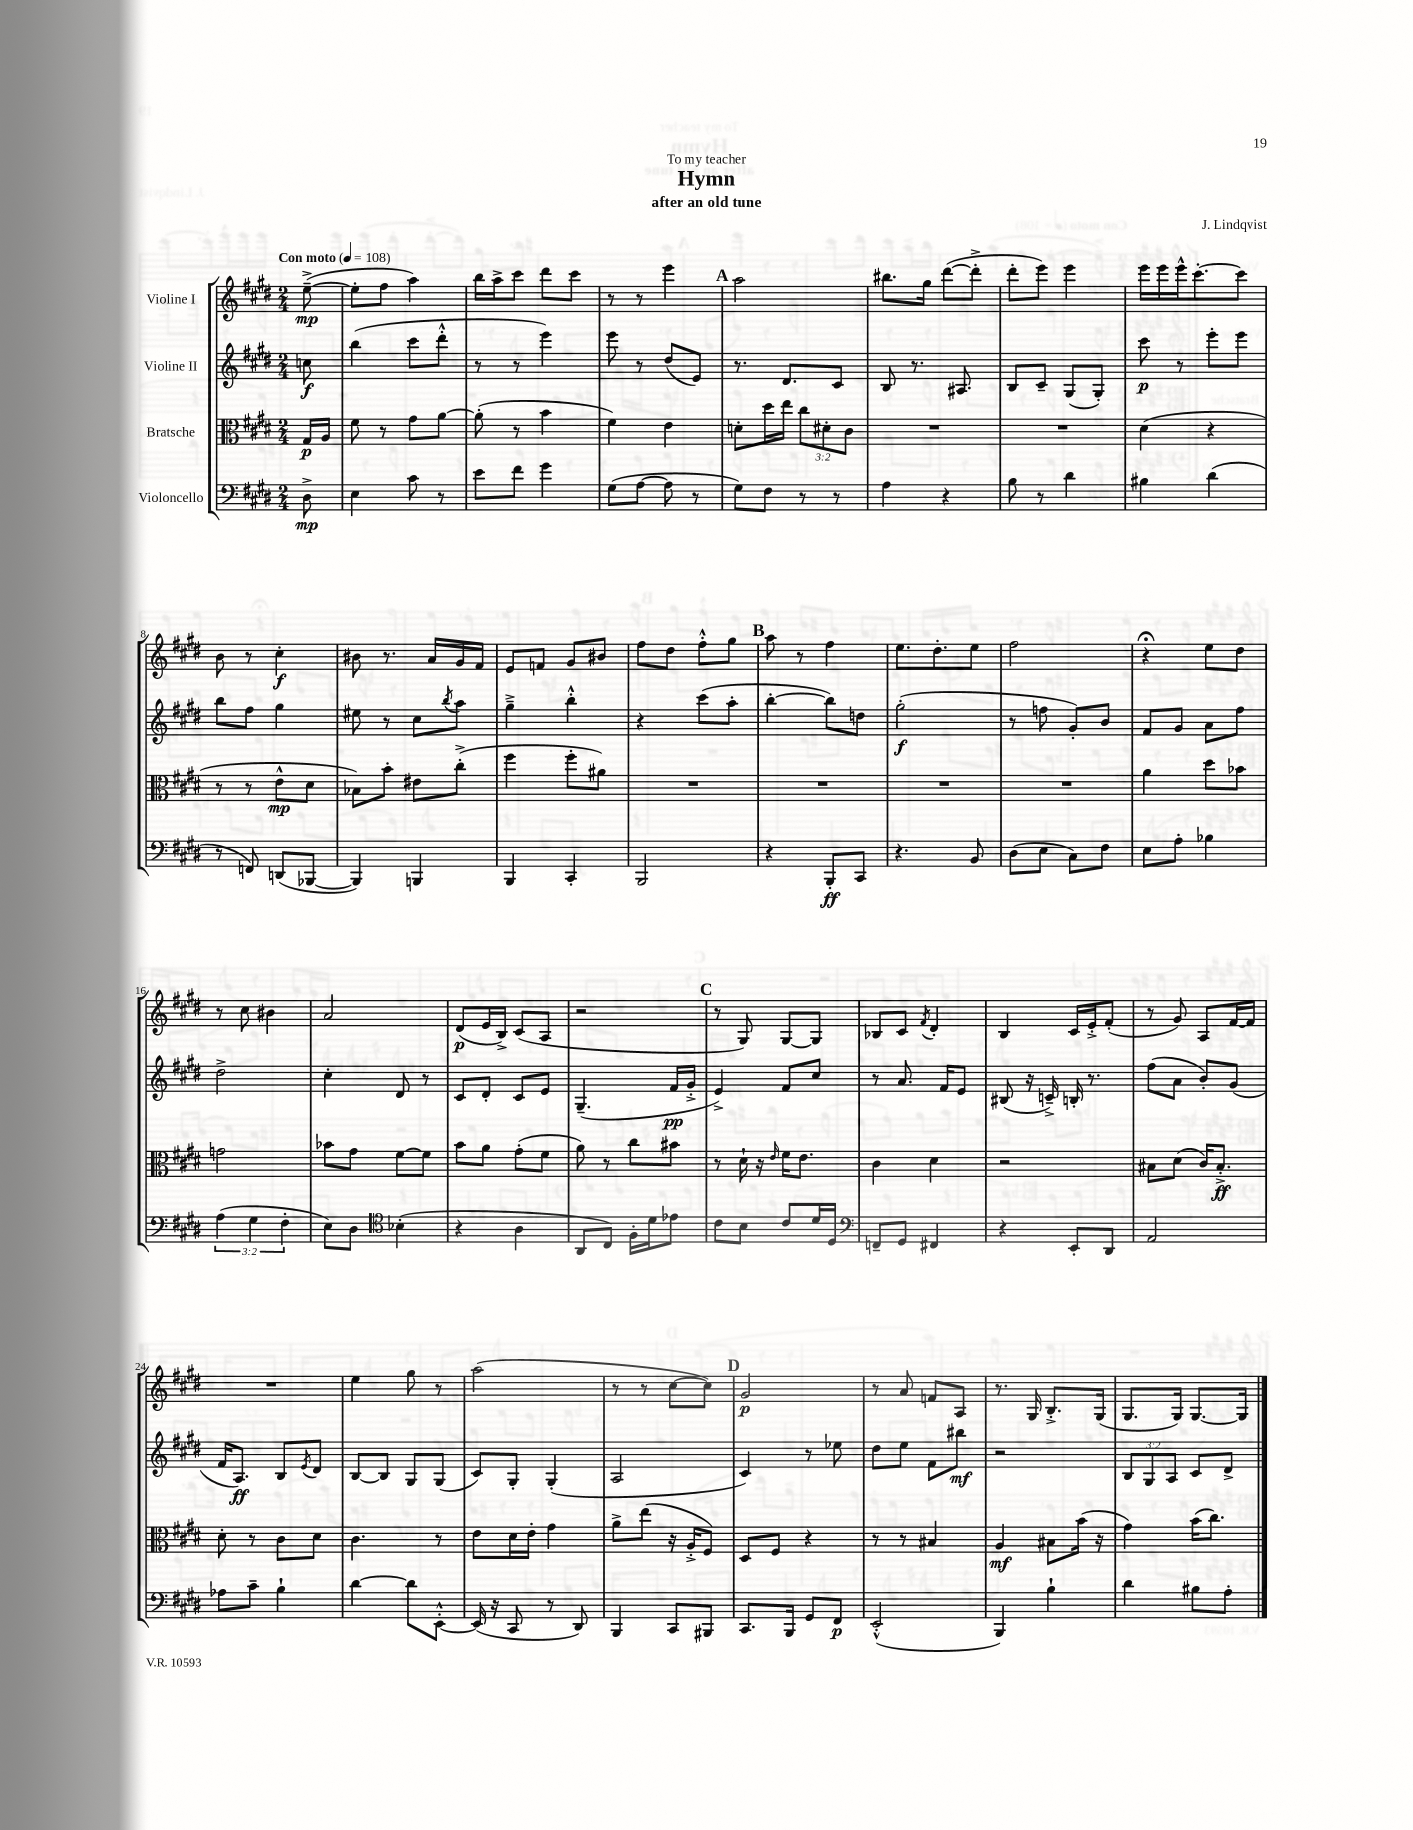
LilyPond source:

\header { title = "Hymn" composer = "J. Lindqvist" subtitle = "after an old tune" dedication = "To my teacher" }
<<
\new StaffGroup <<
\new Staff = "s0" \with { instrumentName = "Violine I" } {
    \clef treble \key e \major \numericTimeSignature \time 2/4 \partial 8 \tempo "Con moto" 4 = 108
    e''8~--->\mp( |
    e''8-. fis''8 a''4) |
    b''16 a''16-> cis'''8 dis'''8 cis'''8 |
    r8 r8 e'''4 |
    \mark \markup { \bold "A" } a''2 |
    bis''8. gis''16 dis'''8~( dis'''8-.-> |
    dis'''8-. e'''8) e'''4 |
    e'''16 e'''16 e'''16-^ cis'''8.~-. cis'''8 |
    b'8 r8 cis''4-.\f |
    bis'8 r8. a'16 gis'16 fis'16 |
    e'8 f'8 gis'8 bis'8 |
    fis''8 dis''8 fis''8-.-^ gis''8 |
    \mark \markup { \bold "B" } a''8 r8 fis''4 |
    e''8. dis''8.-. e''8 |
    fis''2 |
    r4\fermata e''8 dis''8 |
    r8 cis''8 bis'4 |
    a'2 |
    dis'8\p( e'16 b16->) cis'8( a8 |
    r2 |
    \mark \markup { \bold "C" } r8 gis8) gis8~ gis8 |
    bes8 cis'8 \acciaccatura { fis'8 } dis'4-. |
    b4 cis'16 e'16-.-> fis'8-.( |
    r8 gis'8) a8 fis'16~ fis'16 |
    R2 |
    e''4 gis''8 r8 |
    a''2( |
    r8 r8 cis''8~ cis''8) |
    \mark \markup { \bold "D" } gis'2\p |
    r8 a'8 f'8 a8 |
    r8. gis16 b8.-.-> gis16( |
    gis8. gis16) gis8.~ gis16 \bar "|." |
}
\new Staff = "s1" \with { instrumentName = "Violine II" } {
    \clef treble \key e \major \numericTimeSignature \time 2/4 \override Staff.TupletNumber.text = #tuplet-number::calc-fraction-text \partial 8
    c''8\f |
    b''4( cis'''8 dis'''8-.-^ |
    r8 r8 e'''4) |
    e'''8 r8 dis''8( e'8) |
    \mark \markup { \bold "A" } r8. dis'8. cis'8 |
    b8 r8. ais8. |
    b8 cis'8-- gis8( gis8-.) |
    cis'''8\p r8 e'''8-. e'''8 |
    b''8 fis''8 gis''4 |
    eis''8 r8 cis''8 \acciaccatura { b''8 } a''8 |
    gis''4---> b''4-.-^ |
    r4 cis'''8( a''8-. |
    \mark \markup { \bold "B" } b''4~-. b''8) d''8 |
    gis''2-.\f( |
    r8 f''8 gis'8-.) b'8 |
    fis'8 gis'8 a'8 fis''8 |
    dis''2-> |
    cis''4-. dis'8 r8 |
    cis'8 dis'8-. cis'8 e'8 |
    gis4.--( fis'16\pp gis'16-.-> |
    \mark \markup { \bold "C" } e'4->) fis'8 cis''8 |
    r8 a'8. fis'16 e'8 |
    bis8( r16 c'16--->) b16-. r8. |
    fis''8( a'8 b'8-.) gis'8( |
    fis'16 a8.\ff) b8 \acciaccatura { e'8 } dis'8 |
    b8~ b8 gis8 gis8( |
    cis'8) gis8-. gis4-.( |
    a2 |
    \mark \markup { \bold "D" } cis'4) r8 ees''8 |
    dis''8 e''8 fis'8 bis''8\mf |
    r2 |
    \tuplet 3/2 { b8 gis8 a8 } cis'8 dis'8-> \bar "|." |
}
\new Staff = "s2" \with { instrumentName = "Bratsche" } {
    \clef alto \key e \major \numericTimeSignature \time 2/4 \override Staff.TupletNumber.text = #tuplet-number::calc-fraction-text \partial 8
    gis16\p a16 |
    fis'8 r8 gis'8 a'8~ |
    a'8-.( r8 b'4 |
    fis'4) e'4 |
    \mark \markup { \bold "A" } d'8-. dis''16 e''16 \tuplet 3/2 { cis''8 dis'8-. cis'8 } |
    R2 |
    R2 |
    dis'4( r4 |
    r8 r8 e'8-^\mp dis'8 |
    bes8) b'8-. eis'8 cis''8-.->( |
    fis''4 fis''8-. ais'8) |
    R2 |
    \mark \markup { \bold "B" } R2 |
    R2 |
    R2 |
    a'4 dis''8 bes'8 |
    g'2 |
    bes'8 gis'8 fis'8~ fis'8 |
    b'8 a'8 gis'8-.( fis'8 |
    a'8) r8 cis''8 bis'8 |
    \mark \markup { \bold "C" } r8 dis'16-! r16 \grace { e'16 } fis'16 e'8. |
    cis'4 dis'4 |
    r2 |
    bis8 dis'8( cis'16) bis8.-.->\ff |
    dis'8-. r8 cis'8 dis'8 |
    cis'4. r8 |
    e'8 dis'16 e'16-. gis'4 |
    a'8-> e''8( r16 a16-.-> fis8) |
    \mark \markup { \bold "D" } dis8 fis8 r4 |
    r8 r8 bis4 |
    a4\mf bis8 b'16( r16 |
    gis'4) b'16( cis''8.) \bar "|." |
}
\new Staff = "s3" \with { instrumentName = "Violoncello" } {
    \clef bass \key e \major \numericTimeSignature \time 2/4 \override Staff.TupletNumber.text = #tuplet-number::calc-fraction-text \partial 8
    dis8->\mp |
    e4 cis'8 r8 |
    e'8 fis'8 gis'4 |
    gis8( a8~ a8 r8 |
    \mark \markup { \bold "A" } gis8) fis8 r8 r8 |
    a4 r4 |
    b8 r8 dis'4 |
    bis4 dis'4( |
    r8 f,8) d,8( bes,,8~ |
    bes,,4) b,,4 |
    b,,4 cis,4-. |
    b,,2 |
    \mark \markup { \bold "B" } r4 b,,8-.\ff cis,8 |
    r4. b,8 |
    dis8( e8 cis8) fis8 |
    e8 a8-. bes4 |
    \tuplet 3/2 { a4( gis4 fis4-. } |
    e8) dis8 \clef tenor bes4-.( |
    r4 a4 |
    a,8 cis8) fis16-. dis'16 ees'8 |
    \mark \markup { \bold "C" } cis'8 b8 cis'8 dis'16 dis16 |
    \clef bass f,8-- gis,8 fis,4 |
    r4 e,8-. dis,8 |
    a,2 |
    aes8 cis'8-- b4-! |
    dis'4~ dis'8 e,8~-.-^ |
    e,16( r16 cis,8 r8 dis,8) |
    b,,4 cis,8 bis,,8 |
    \mark \markup { \bold "D" } cis,8. b,,16 gis,8 fis,8\p |
    e,2-.-^( |
    b,,4) b4-! |
    dis'4 bis8 a8-. \bar "|." |
}
>>
>>
